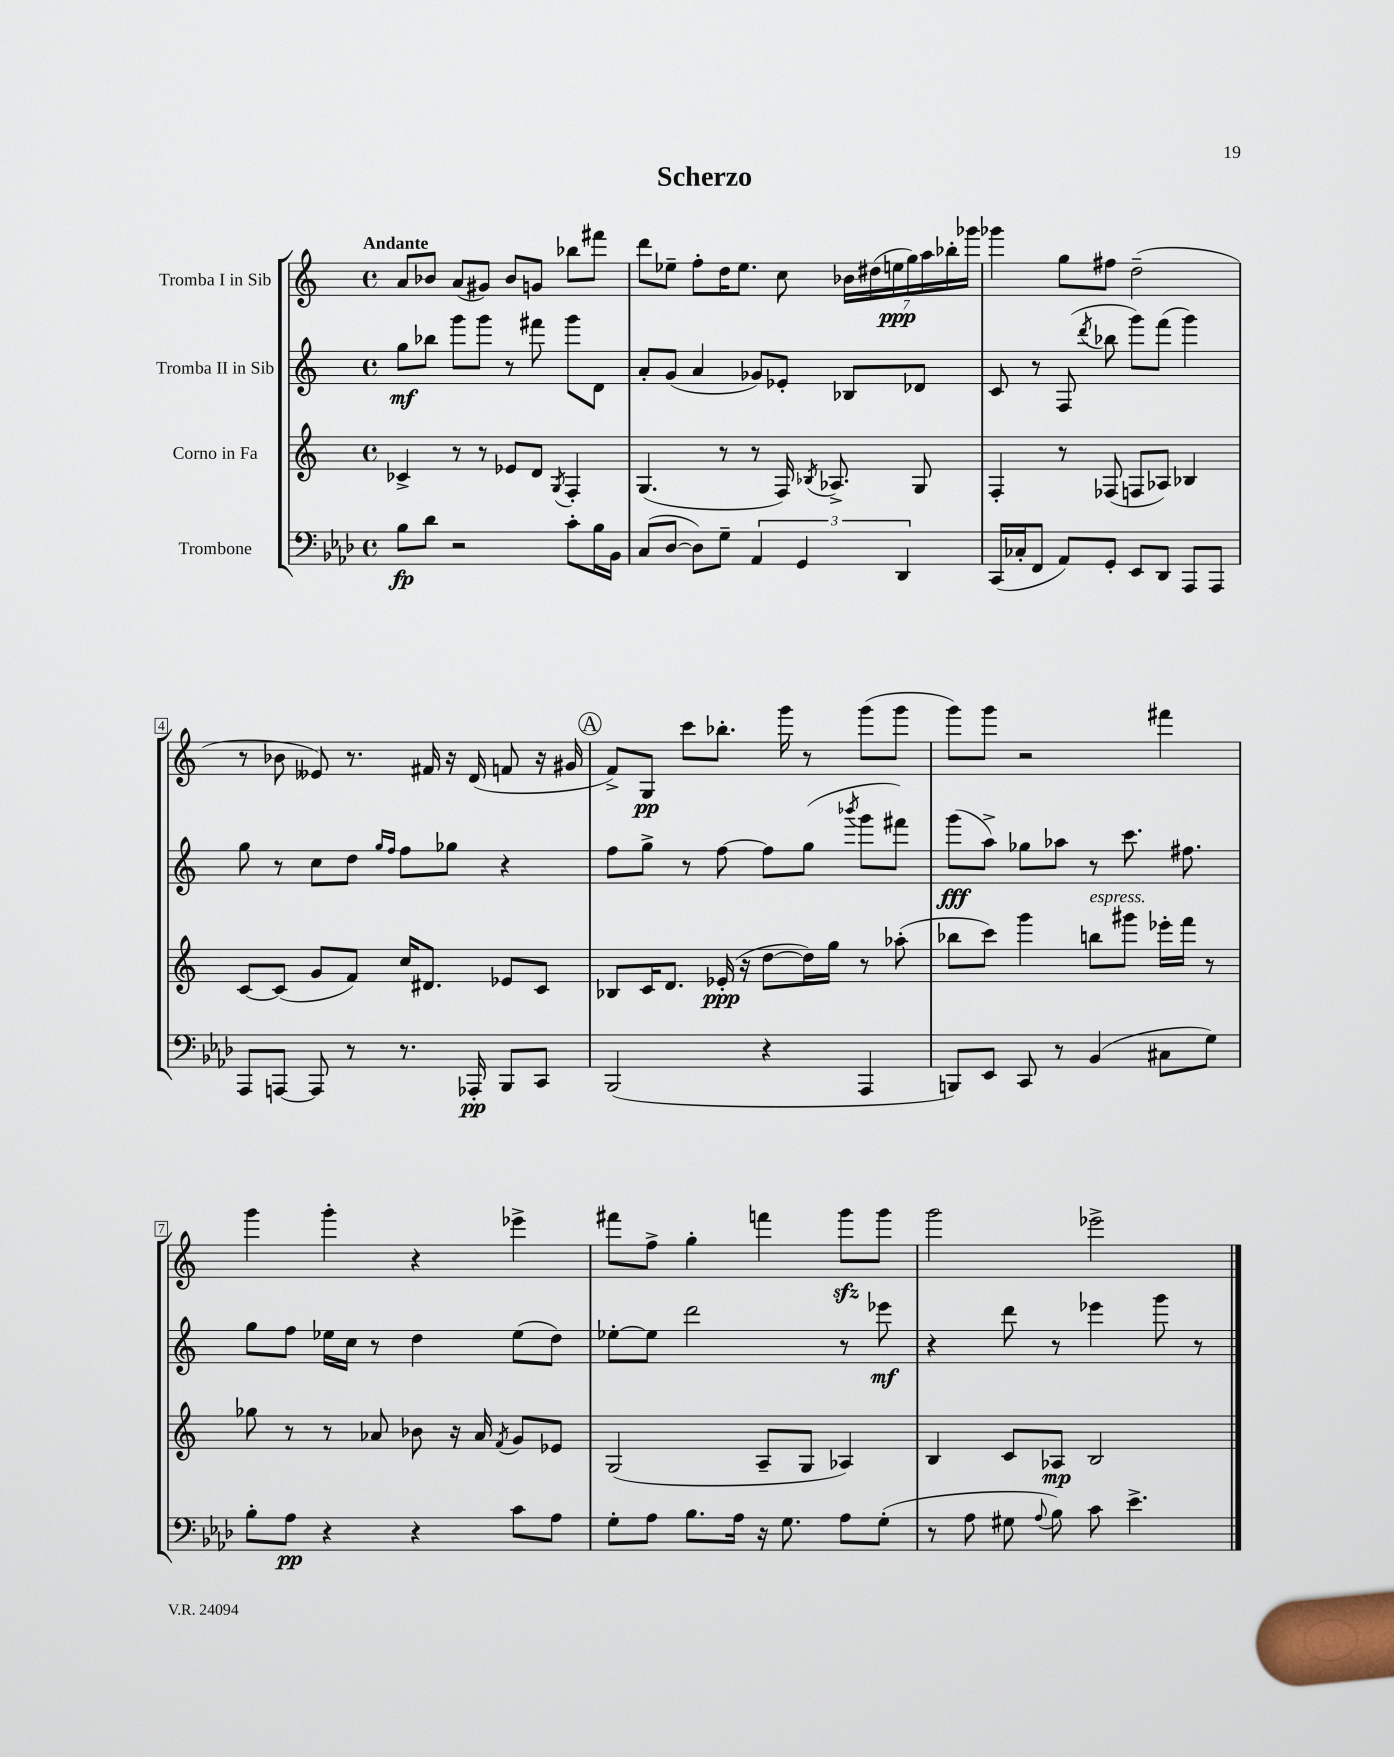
\header { title = "Scherzo" }
<<
\new StaffGroup <<
\new Staff = "s0" \with { instrumentName = "Tromba I in Sib" } {
    \clef treble \key c \major \defaultTimeSignature \time 4/4 \tempo "Andante"
    \autoBeamOff a'8[ bes'8] a'8[( gis'8]) bes'8[ g'8] bes''8[ fis'''8] |
    d'''8[ ees''8]-- f''8[-. d''16 ees''8.] c''8 \tuplet 7/4 { bes'16[ dis''16( e''16\ppp g''16) a''16 bes''16-. ges'''16] } |
    ges'''4 g''8[ fis''8] d''2--( |
    r8 bes'8 eeses'8) r8. fis'16 r16 d'16( f'8 r16 gis'16 |
    \mark \markup { \circle "A" } f'8[->) g8]\pp c'''8[ bes''8.]-. g'''16 r8 g'''8[( g'''8] |
    g'''8[) g'''8] r2 fis'''4 |
    g'''4 g'''4-. r4 ees'''4-> |
    fis'''8[ f''8]-> g''4-. f'''4 g'''8[\sfz g'''8] |
    g'''2 ees'''2-> \bar "|." |
}
\new Staff = "s1" \with { instrumentName = "Tromba II in Sib" } {
    \clef treble \key c \major \defaultTimeSignature \time 4/4
    \autoBeamOff g''8[\mf bes''8] g'''8[ g'''8] r8 fis'''8 g'''8[ d'8] |
    a'8[-. g'8]( a'4 ges'8[) ees'8]-. bes8[ des'8] |
    c'8 r8 f8( \acciaccatura { d'''8 } bes''8 g'''8[) f'''8]( g'''4) |
    g''8 r8 c''8[ d''8] \grace { g''16[ f''16] } f''8[ ges''8] r4 |
    \mark \markup { \circle "A" } f''8[ g''8]-> r8 f''8~ f''8[ g''8]( \acciaccatura { bes'''8 } g'''8[ fis'''8]) |
    g'''8[\fff( a''8]->) ges''8[ aes''8] r8 c'''8. fis''8. |
    g''8[ f''8] ees''16[ c''16] r8 d''4 ees''8[( d''8]) |
    ees''8[~-. ees''8] d'''2 r8 ees'''8\mf |
    r4 d'''8 r8 ees'''4 g'''8 r8 \bar "|." |
}
\new Staff = "s2" \with { instrumentName = "Corno in Fa" } {
    \clef treble \key c \major \defaultTimeSignature \time 4/4
    \autoBeamOff ces'4-> r8 r8 ees'8[ d'8] \acciaccatura { g8 } f4-. |
    g4.( r8 r8 f16) \acciaccatura { bes8 } aes8.-> g8 |
    f4-. r8 fes8( f8[ aes8]) bes4 |
    c'8[~ c'8]( g'8[ f'8]) c''16[ dis'8.] ees'8[ c'8] |
    \mark \markup { \circle "A" } bes8[ c'16 d'8.] ees'16-.\ppp( r16 d''8[~ d''16) g''16] r8 aes''8-.( |
    bes''8[ c'''8]) g'''4 b''8[^\markup { \italic "espress." } gis'''8] ees'''16[-. f'''16] r8 |
    ges''8 r8 r8 aes'8 bes'8 r16 aes'16 \acciaccatura { f'8 } g'8[ ees'8] |
    g2( a8[-- g8] aes4) |
    b4 c'8[ aes8]\mp b2 \bar "|." |
}
\new Staff = "s3" \with { instrumentName = "Trombone" } {
    \clef bass \key aes \major \defaultTimeSignature \time 4/4
    \autoBeamOff bes8[\fp des'8] r2 c'8[-. bes16 bes,16] |
    c8[( des8]~ des8[) g8]-- \tuplet 3/2 { aes,4 g,4 des,4 } |
    c,16[( ces16-. f,8] aes,8[) g,8]-. ees,8[ des,8] aes,,8[ aes,,8] |
    aes,,8[ a,,8]~ a,,8 r8 r8. aes,,16-.\pp bes,,8[ c,8] |
    \mark \markup { \circle "A" } bes,,2( r4 aes,,4 |
    b,,8[) ees,8] c,8 r8 bes,4( cis8[ g8]) |
    bes8[-. aes8]\pp r4 r4 c'8[ aes8] |
    g8[-. aes8] bes8.[ aes16] r16 g8. aes8[ g8]-.( |
    r8 aes8 gis8 \appoggiatura { aes8 } bes8) c'8 ees'4.-> \bar "|." |
}
>>
>>
\layout { \context { \Score \override BarNumber.stencil = #(make-stencil-boxer 0.1 0.3 ly:text-interface::print) } }
